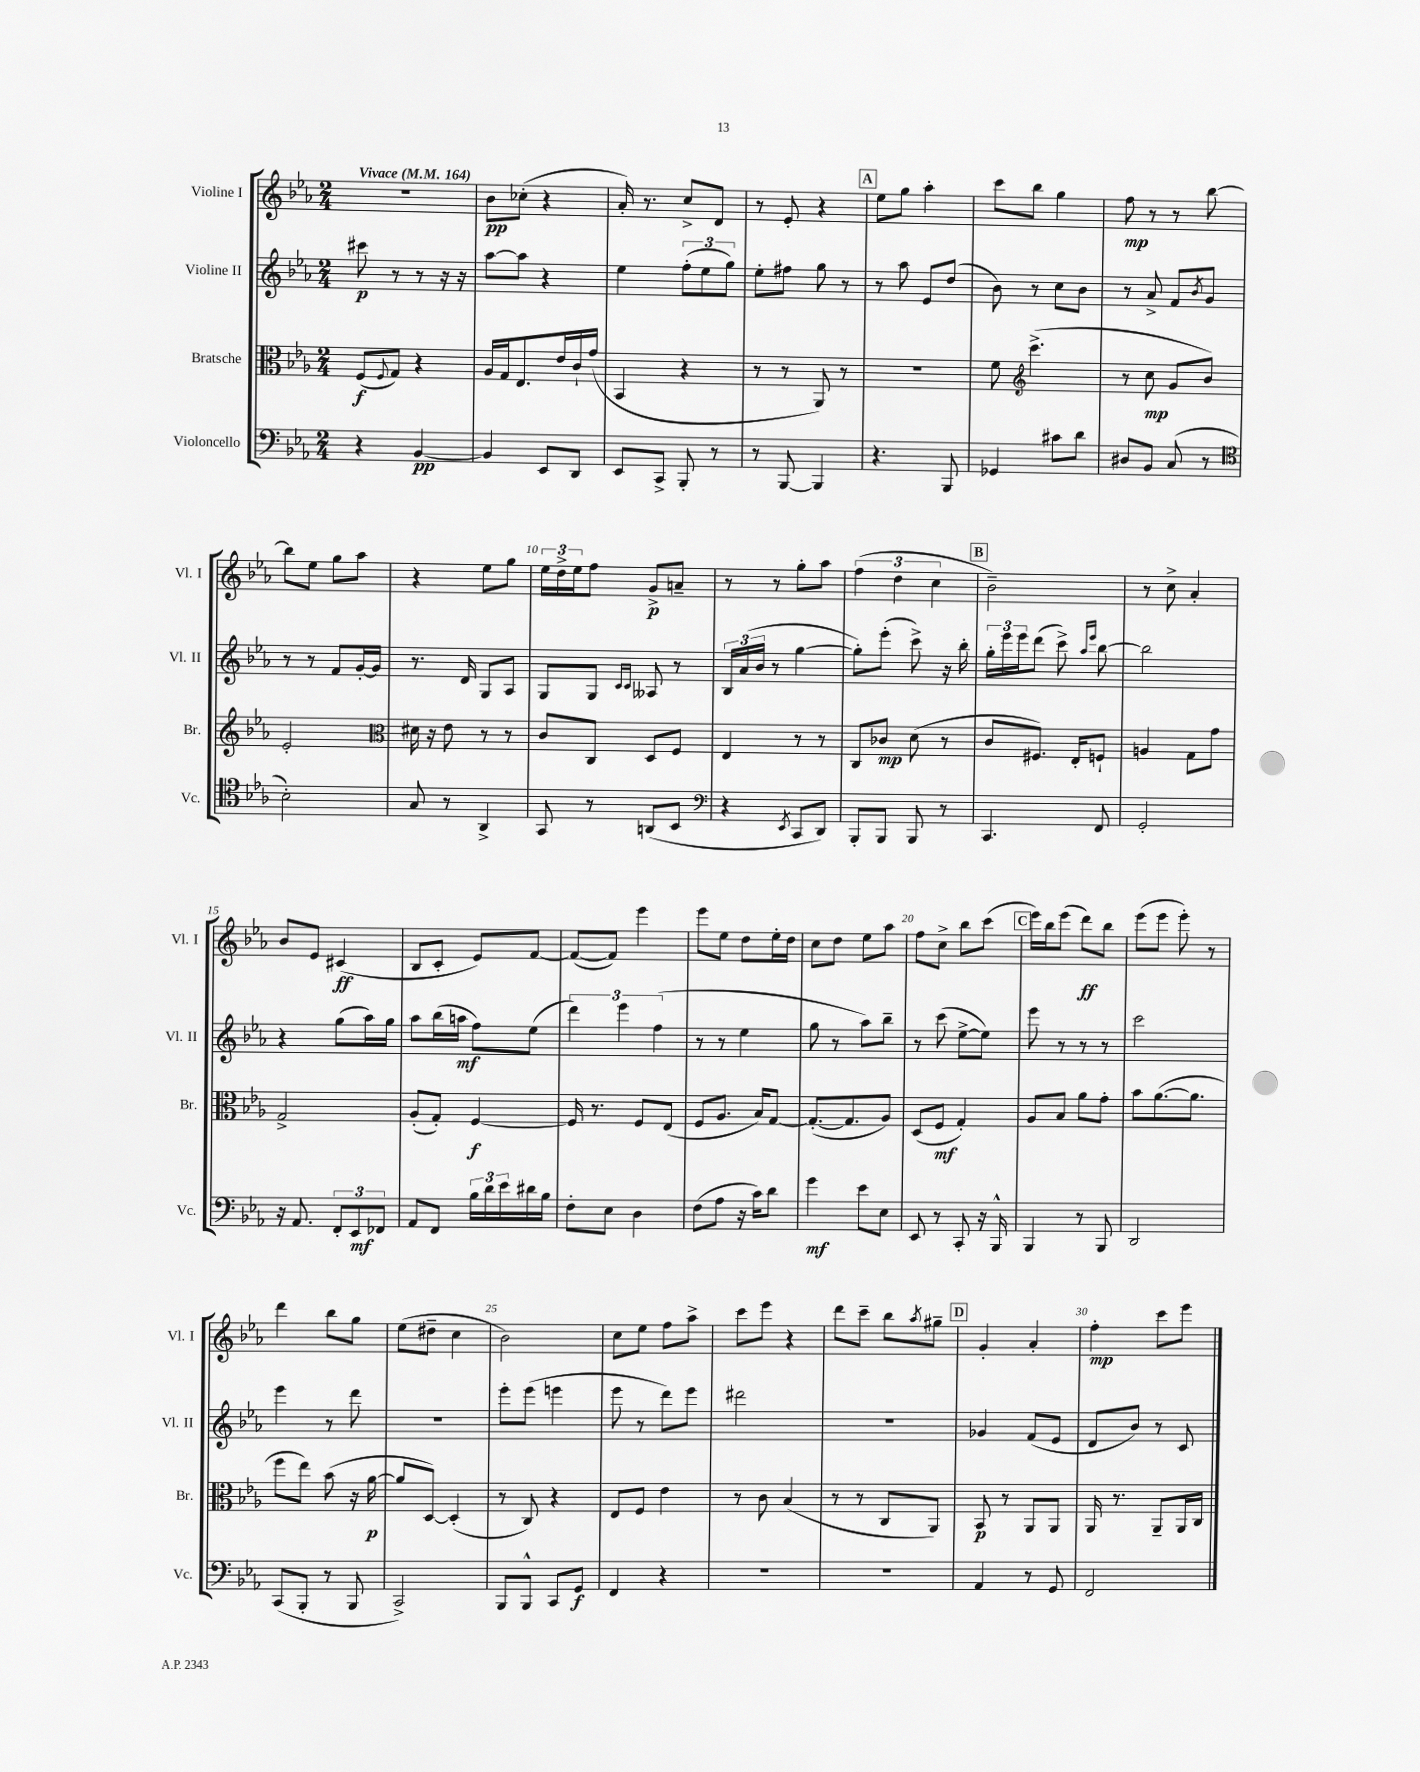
<<
\new StaffGroup <<
\new Staff = "s0" \with { instrumentName = "Violine I" shortInstrumentName = "Vl. I" } {
    \clef treble \key ees \major \numericTimeSignature \time 2/4 \tempo "Vivace" 4 = 164
    r2 |
    bes'8\pp ces''8-.( r4 |
    aes'16-.) r8. c''8-> d'8 |
    r8 ees'8-. r4 |
    \mark \markup { \box "A" } ees''8 g''8 aes''4-. |
    c'''8 bes''8 g''4 |
    f''8\mp r8 r8 bes''8~ |
    bes''8 ees''8 g''8 aes''8 |
    r4 ees''8 g''8 |
    \tuplet 3/2 { ees''16 d''16-> ees''16 } f''8 g'8->\p a'8-- |
    r8 r8 g''8-. aes''8 |
    \tuplet 3/2 { f''4( d''4 c''4 } |
    \mark \markup { \box "B" } bes'2--) |
    r8 c''8-> aes'4-. |
    bes'8 ees'8 cis'4\ff( |
    bes8 c'8-. ees'8) f'8~ |
    f'8~( f'8) ees'''4 |
    ees'''8 ees''8 d''8 ees''16-. d''16 |
    c''8 d''8 ees''8 aes''8 |
    f''8 c''8-> bes''8 c'''8( |
    \mark \markup { \box "C" } ees'''16) bes''16 ees'''8( d'''8\ff) bes''8 |
    ees'''8( ees'''8 ees'''8-.) r8 |
    d'''4 bes''8 g''8 |
    ees''8( dis''8-- c''4 |
    bes'2) |
    c''8 ees''8 f''8 aes''8-> |
    c'''8 ees'''8 r4 |
    d'''8 c'''8-- bes''8 \acciaccatura { aes''8 } gis''8-- |
    \mark \markup { \box "D" } g'4-. aes'4-. |
    f''4-.\mp c'''8 ees'''8 \bar "|." |
}
\new Staff = "s1" \with { instrumentName = "Violine II" shortInstrumentName = "Vl. II" } {
    \clef treble \key ees \major \numericTimeSignature \time 2/4
    cis'''8\p r8 r8 r16 r16 |
    aes''8~ aes''8 r4 |
    ees''4 \tuplet 3/2 { f''8-.( ees''8 g''8) } |
    ees''8-. fis''8 g''8 r8 |
    \mark \markup { \box "A" } r8 aes''8 ees'8 d''8( |
    bes'8) r8 c''8 bes'8 |
    r8 aes'8-> f'8 \acciaccatura { bes'8 } g'8 |
    r8 r8 f'8 g'16~-. g'16 |
    r8. d'16 g8 aes8 |
    g8 g8 \grace { c'16 c'16 } aeses8 r8 |
    \tuplet 3/2 { bes16 aes'16( bes'16 } r8 g''4~ |
    g''8-.) ees'''8-.( c'''8->) r16 bes''16-. |
    \mark \markup { \box "B" } \tuplet 3/2 { g''16-. ees'''16 ees'''16 } d'''8( c'''8->) \grace { aes''16 ees'''16 } bes''8~ |
    bes''2 |
    r4 g''8( aes''16) g''16 |
    aes''8 bes''16( a''16\mf f''8) ees''8( |
    \tuplet 3/2 { d'''4) ees'''4 f''4( } |
    r8 r8 ees''4 |
    g''8 r8 aes''8) bes''8-- |
    r8 c'''8( ees''8~-> ees''8) |
    \mark \markup { \box "C" } ees'''8 r8 r8 r8 |
    c'''2 |
    ees'''4 r8 d'''8 |
    r2 |
    ees'''8-. ees'''8( e'''4 |
    ees'''8 r8 d'''8) ees'''8 |
    dis'''2 |
    R2 |
    \mark \markup { \box "D" } ges'4 f'8( ees'8 |
    d'8 bes'8) r8 c'8 \bar "|." |
}
\new Staff = "s2" \with { instrumentName = "Bratsche" shortInstrumentName = "Br." } {
    \clef alto \key ees \major \numericTimeSignature \time 2/4
    f8\f( \appoggiatura { f8 } g8) r4 |
    aes16 g16 ees8. ees'16 c'16-! g'16( |
    bes,4 r4 |
    r8 r8 aes,8) r8 |
    \mark \markup { \box "A" } R2 |
    f'8 \clef treble c'''4.->( |
    r8 c''8\mp g'8 bes'8) |
    ees'2-. |
    \clef alto dis'16 r16 ees'8 r8 r8 |
    c'8 c8 d8 f8 |
    ees4 r8 r8 |
    c8 ces'8\mp d'8( r8 |
    \mark \markup { \box "B" } c'8 fis8.) ees16-. f8-! |
    a4 g8 g'8 |
    g2-> |
    aes8-.( g8-.) f4~\f |
    f16 r8. f8 ees8( |
    f8 aes8. bes16) g8~ |
    g8.~-.( g8. aes8) |
    d8( f8\mf g4-.) |
    \mark \markup { \box "C" } aes8 bes8 aes'8 g'8-. |
    bes'8 aes'8.~( aes'8. |
    f''8 ees''8) bes'8( r16 aes'16~\p |
    aes'8 d8~) d4-.( |
    r8 c8) r4 |
    ees8 f8 ees'4 |
    r8 c'8 bes4( |
    r8 r8 c8 aes,8) |
    \mark \markup { \box "D" } bes,8\p r8 aes,8 aes,8 |
    aes,16 r8. aes,8-- aes,16 c16 \bar "|." |
}
\new Staff = "s3" \with { instrumentName = "Violoncello" shortInstrumentName = "Vc." } {
    \clef bass \key ees \major \numericTimeSignature \time 2/4
    r4 bes,4~\pp |
    bes,4 ees,8 d,8 |
    ees,8 c,8-> bes,,8-. r8 |
    r8 bes,,8~ bes,,4 |
    \mark \markup { \box "A" } r4. bes,,8 |
    ges,4 cis'8 d'8 |
    dis8 bes,8 c8( r8 |
    \clef tenor bes2-.) |
    g8 r8 aes,4-> |
    g,8 r8 a,8( bes,8 |
    \clef bass r4 \acciaccatura { ees,8 } c,8 d,8) |
    bes,,8-. bes,,8 bes,,8 r8 |
    \mark \markup { \box "B" } c,4. f,8 |
    g,2-. |
    r16 aes,8. \tuplet 3/2 { f,8-. ees,8\mf fes,8 } |
    aes,8 f,8 \tuplet 3/2 { bes16 d'16 ees'16 } dis'16 bes16 |
    f8-. ees8 d4 |
    f8( aes8 r16 c'16) d'8 |
    g'4\mf ees'8 ees8 |
    ees,8 r8 c,8-. r16 bes,,16-^ |
    \mark \markup { \box "C" } bes,,4 r8 bes,,8 |
    d,2 |
    c,8( bes,,8-. r8 bes,,8 |
    c,2->) |
    bes,,8 bes,,8-^ c,8 g,8\f |
    f,4 r4 |
    R2 |
    R2 |
    \mark \markup { \box "D" } aes,4 r8 g,8 |
    f,2 \bar "|." |
}
>>
>>
\layout { \context { \Score \override BarNumber.break-visibility = ##(#f #t #t) barNumberVisibility = #(every-nth-bar-number-visible 5) } }
